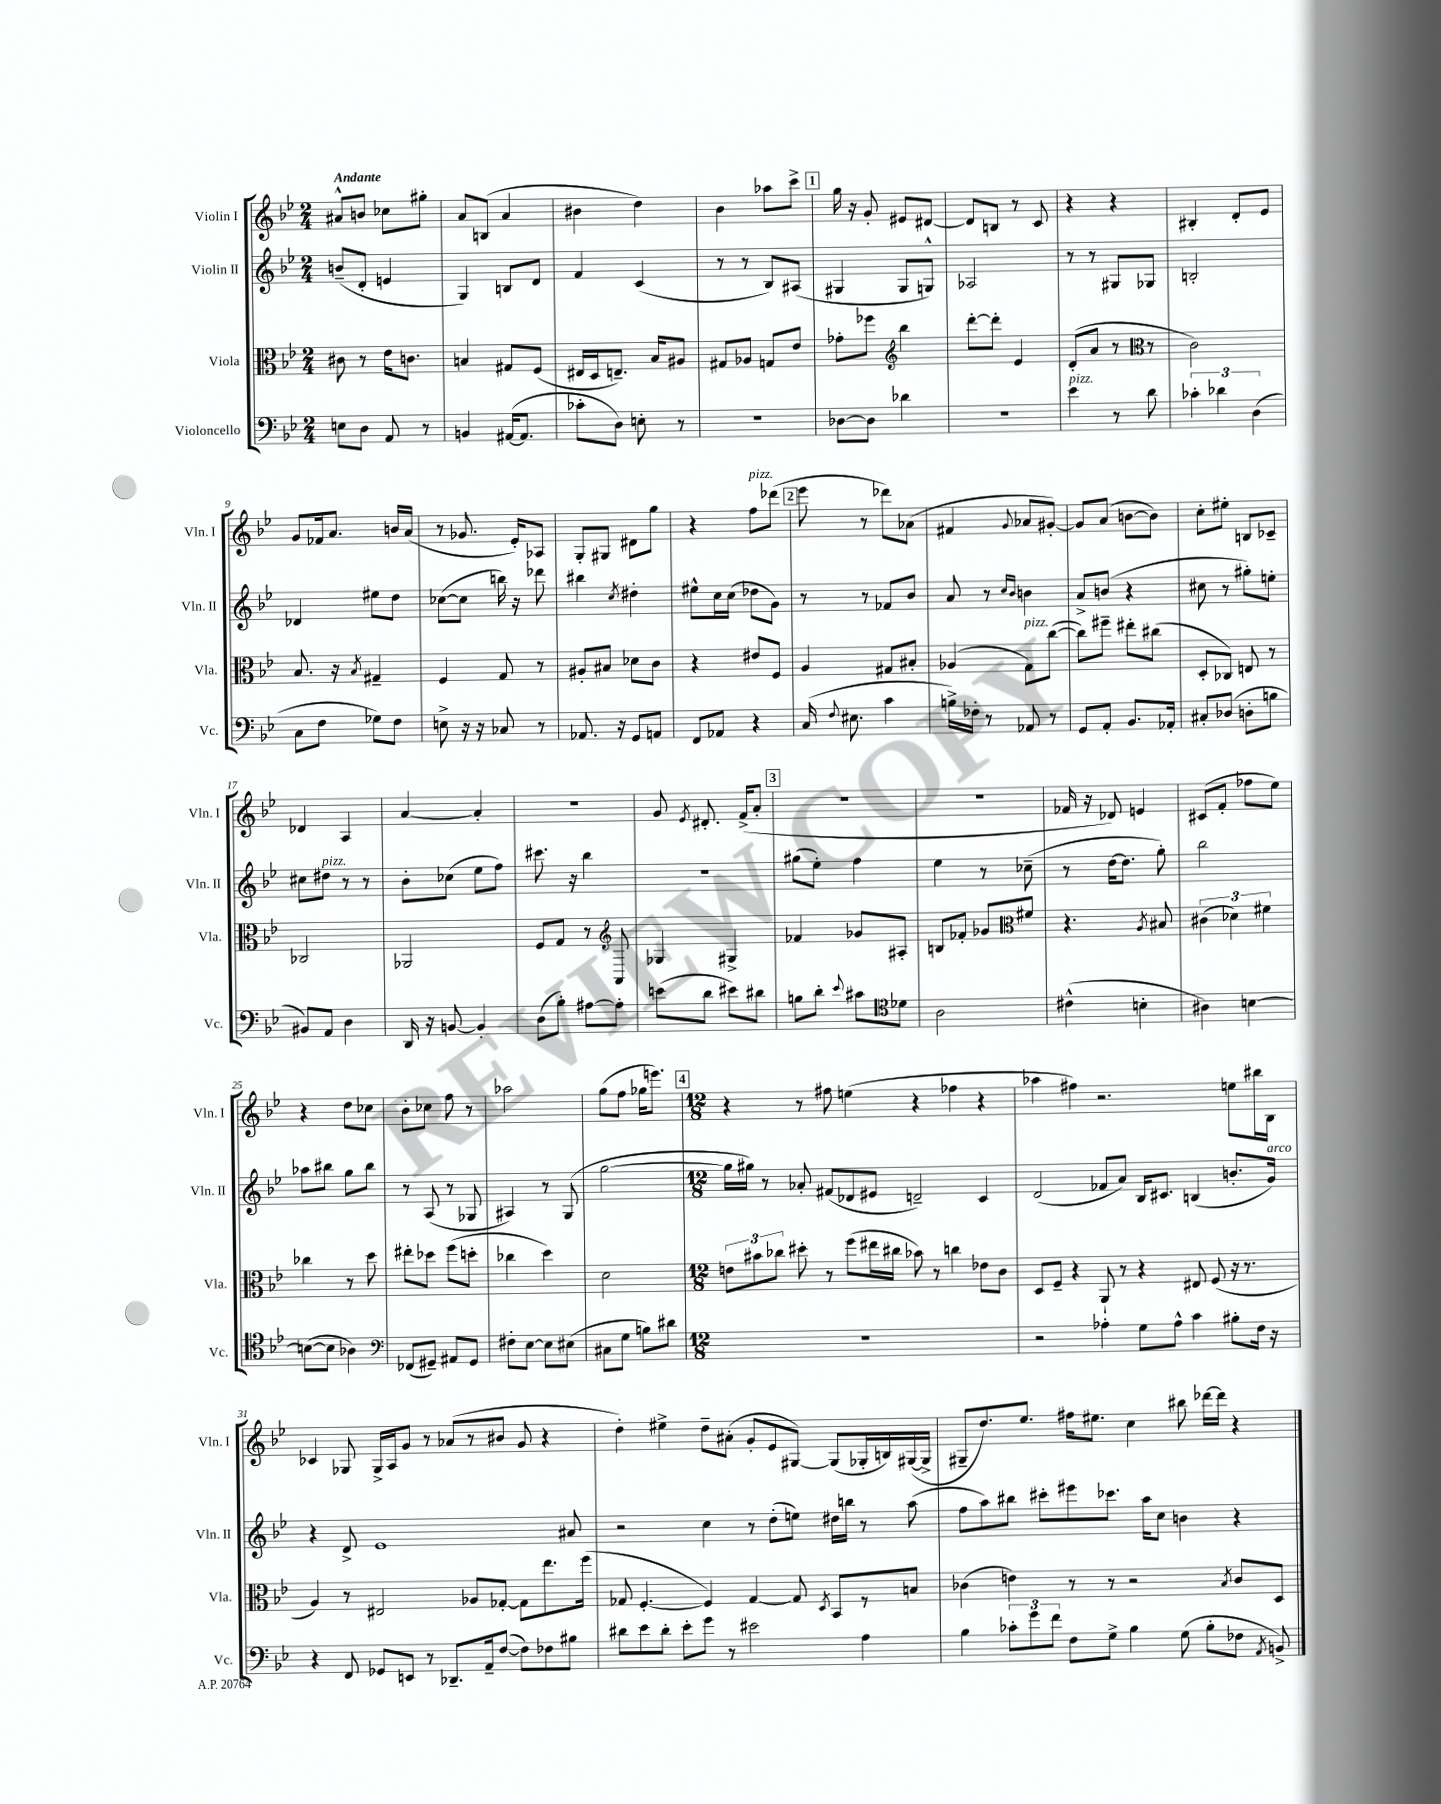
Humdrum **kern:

**kern	**kern	**kern	**kern
*part4	*part3	*part2	*part1
*staff4	*staff3	*staff2	*staff1
*I"Violoncello	*I"Viola	*I"Violin II	*I"Violin I
*I'Vc.	*I'Vla.	*I'Vln. II	*I'Vln. I
*clefF4	*clefC3	*clefG2	*clefG2
*k[b-e-]	*k[b-e-]	*k[b-e-]	*k[b-e-]
*M2/4	*M2/4	*M2/4	*M2/4
=1	=1	=1	=1
!	!	!	!LO:TX:a:B:t=Andante
8En\L	8c#X\	(8bn~/L	8a#X^^/L
8D\J	8r	8d'/J	8bn/J
8AA/	16e-\KL	4en/	8cc-X\L
.	8.cn\J	.	.
8r	.	.	8gg#X'\J
=2	=2	=2	=2
4BBn/	4Bn/	4G/)	8a/L
.	.	.	(8Bn/J
([16AA#X/KL	8G#X/L	8Bn/L	4a/
8.AA#/J]	.	.	.
.	(8F/J	8d/J	.
=3	=3	=3	=3
8c-X'\L	16E#X/LL	4f/	4b#X\
.	16D/J	.	.
8D\J)	8.En~/J)	.	.
8En'\	.	(4c/	4dd\)
.	16B-/KL	.	.
8r	8A#X/J	.	.
=4	=4	=4	=4
2r	8G#X/L	8r	4b-\
.	8A-X/J	8r	.
.	8Gn/L	8B-/L)	8aa-X\L
.	8e-/J	(8A#X/J	8ccc^\J
!!LO:REH:place=s1:t=1
=5	=5	=5	=5
[8D-X\L	8g-X'\L	4G#X/	16gg\
.	.	.	16r
8D-\J]	8ff-X\J	.	8g'/
*	*clefG2	*	*
4d-X\	4bb-\	8G#/L	8e#X/L
.	.	8Gn^^/J)	[8d#X/J
=6	=6	=6	=6
2r	[8ddd'\L	2A-X/	8d#/L]
.	8ddd'\J]	.	8Bn/J
.	4e-/	.	8r
.	.	.	8c/
=7	=7	=7	=7
!LO:TX:a:i:t=pizz.	!	!	!
4e-\	(8d'/L	8r	4r
.	8a/J	8r	.
8r	8r	8G#X/L	4r
8d\	8r	8G-X/J	.
=8	=8	=8	=8
*	*clefC3	*	*
6c-X'\	2c\)	2Bn'/	4B#X'/
6d-X\	.	.	.
.	.	.	8d'/L
(6D\	.	.	.
.	.	.	8e-/J
!!LO:LB:g=z
=9	=9	=9	=9
8C\L	8.B-/	4d-X/	8g/L
8F\J	.	.	16f-X/k
.	16r	.	8.a/J
.	8qB-/	.	.
8G-X\L)	4G#X~/	8ee#X\L	.
8F\J	.	8dd\J	16bn/LL
.	.	.	(16a/JJ
=10	=10	=10	=10
8En^\	4F/	([8cc-X\L	8r
16r	.	8cc-\J]	8.g-X/
16r	.	.	.
8C-X/	8G/	16bbn\)	.
.	.	16r	16e-'/KL)
8r	8r	8ddd-X\	8A-X/J
=11	=11	=11	=11
8.AA-X/	8A#X'/L	4bb#X\	8G'/L
.	8B#X/J	.	8G#X/J
16r	.	.	.
.	.	8qcc/	.
8GG/L	8d-X\L	4dd#X'\	8d#X\L
8AAn/J	8c\J	.	8gg\J
=12	=12	=12	=12
8FF/L	4r	8ee#X^^\L	4r
8AA-X/J	.	16cc\L	.
.	.	(16cc\JJ	.
!	!	!	!LO:TX:a:i:t=pizz.
4r	8e#X/L	8dd-X\L	8ff\L
.	8F/J	8g\J)	(8ddd-X\J
!!LO:REH:place=s1:t=2
=13	=13	=13	=13
(16C/	4A/	8r	8eee-\
8qqF/	.	.	.
8.E#X\	.	.	.
.	.	8r	8r
4c\	8G#X/L	8f-X/L	8ddd-X\L)
.	8B#X'/J	8b-/J	(8a-X\J
=14	=14	=14	=14
16Bn^\LL)	(4A-X/	8a/	4f#X/
16F-X'\JJ	.	.	.
8r	.	8r	.
.	.	16qqcc/LL	.
.	.	16qqb-/JJ	8qqg/
!	!LO:TX:a:i:t=pizz.	!	!
8AA-X/	8G\L)	4bn\	8a-X/L
8r	([8cc\J	.	[8g#X'/J)
=15	=15	=15	=15
8GG/L	8cc\L])	8a^/L	8g#/L]
8AA'/J	8ff#X~\J	(8bn/J	(8a/J
8.BB-/L	8ee#X'\L	4r	[8bn\L
.	(8cc#X\J	.	8b\J])
16AA-X'/Jk	.	.	.
=16	=16	=16	=16
8C#X'/L	8D'/L	8cc#X\	8cc'\L
(8D-X/J	8C-X/J)	8r	8ee#X'\J
8Dn'\L	8En/	8gg#X'\L)	8Bn/L
8Bn\J	8r	8een'\J	8c-X~/J
!!LO:LB:g=z
=17	=17	=17	=17
8BB#X/L)	2C-X/	8cc#X\L	4d-X/
!	!	!LO:TX:a:i:t=pizz.	!
8AA/J	.	8dd#X\J	.
4D\	.	8r	4A/
.	.	8r	.
=18	=18	=18	=18
16DD/	2AA-X/	8b-'\L	[4a/
16r	.	.	.
[8BBn/	.	(8cc-X\J	.
4BB'/]	.	8ee-\L	4a'/]
.	.	8ff\J)	.
=19	=19	=19	=19
(8D\L	8F/L	8.ccc#X\	2r
8B-'\J)	8G/J	.	.
.	.	16r	.
[8A#X\L	8r	4bb-\	.
8A#'\J]	8AA/	.	.
=20	=20	=20	=20
*	*clefG2	*	*
(8en\L	4G-X/	2r	8g/
.	.	.	8qe-/
8d\J	.	.	8.d#X'/
8e#X\L)	4G#X^/	.	.
.	.	.	(16f^/KL
8d#X\J	.	.	8a'/J
!!LO:REH:place=s1:t=3
=21	=21	=21	=21
8Bn\L	4f-X/	(8gg#X\L	2r
8d'\J	.	8ee-'\J)	.
8qqe-/	.	.	.
8c#X\L	8g-X/L	4ff\	.
8d-X\J	8A#X'/J	.	.
=22	=22	=22	=22
*clefC4	*	*	*
2A\	8Bn/L	4ee-\	2r
.	8f-X'/J	.	.
.	8g-X/L	8r	.
.	8f#X/J	(8cc-X~\	.
=23	=23	=23	=23
*	*clefC3	*	*
(4c#X^^\	4.r	8r	16f-X/
.	.	.	16r
.	.	[16dd\KL	8d-X/)
.	.	8.dd\J]	.
4Bn'\	.	.	4en/
.	8qA/	.	.
.	8B#X/	8gg'\)	.
=24	=24	=24	=24
4A#X\)	(6c#X\	2bb-\	(8c#X/L
.	.	.	8f'/J
.	6d-X\)	.	.
[4Bn\	.	.	8ff-X\L
.	6f#X\	.	.
.	.	.	8ee-\J)
!!LO:LB:g=z
=25	=25	=25	=25
(8Bn\L_	4cc-X\	8aa-X\L	4r
8B\J]	.	8bb#X\J	.
4A-X\)	8r	8gg\L	8dd\L
.	8dd\	8bb#\J	8cc-X\J
=26	=26	=26	=26
*clefF4	*	*	*
(8FF-X/L	8ee#X'\L	8r	8b-'\L
8GG#X~/J)	8dd-X\J	(8A/	8cc-X\J
8AA#X/L	(8ff\L	8r	8ff\
8GG#/J	8ddn'\J	8G-X/	8r
=27	=27	=27	=27
8F#X'\L	4cc-X\	4A#X/)	2aa-X\
[8E-\J	.	.	.
8E-\L]	4dd\)	8r	.
(8E#X\J	.	(8G/	.
=28	=28	=28	=28
8C#X\L	2d\	[2gg\	(8gg\L
8G\J	.	.	8ff\J
8Bn\L)	.	.	16gg-X\KL
.	.	.	8.eeen\J)
8d#X\J	.	.	.
!!LO:REH:place=s1:t=4
=29	=29	=29	=29
*M12/8	*M12/8	*M12/8	*M12/8
1.r	12en\L	16gg\LL]	4r
.	.	16gg#X\JJ)	.
.	12b#X\	.	.
.	.	8r	.
.	12cc-X\J	.	.
.	8dd#X'\	8a-X'/	8r
.	8r	(8f#X/L	8ff#X\
.	(8ff\L	8d-X/	(4een\
.	16ee#X\L	8e#X/J	.
.	16cc#X\JJ	.	.
.	8b-X\)	2dn~/)	4r
.	8r	.	.
.	4ccn\	.	4ff-X\
.	8e-X\L	4c/	4r
.	8c\J	.	.
=30	=30	=30	=30
2r	8D/L	(2d/	4aa-X\
.	8F~/J	.	.
.	4r	.	4ff#X\)
4A-X'\	8AA`/	8f-X/L	2.r
.	8r	8a/J)	.
8G\L	4r	16B-/KL	.
.	.	8.c#X/J	.
8A-^^\J	.	.	.
4c\	8E#X/	(4Bn/	.
.	(8F/	.	.
8B#X'\L	16r	8.bn'/L	8een\L
.	8.r	.	.
16F\Jk	.	.	16bb#X\L
!	!	!LO:TX:a:i:t=arco	!
16r	.	16g/Jk)	16B-\JJ
!!LO:LB:g=z
=31	=31	=31	=31
4r	4A/)	4r	4c-X/
8FF/	8r	8d^/	8G-X/
8GG-X/L	2E#X/	1e-	16G-^/LL
.	.	.	16A/J
8EEn/J	.	.	8g/J
8r	.	.	8r
8.DD-X~/L	.	.	(8a-X/L
.	8A-X/L	.	8r
16AA~/k	.	.	.
([8F/J	[8G-X'/J	.	8b#X/J
8F\L])	8G-\L]	.	8g/
8F-X\	8.ee-\	.	4r
8B#X\J	.	8a#X/	.
.	(16ff\Jk	.	.
=32	=32	=32	=32
8d#X\L	8G-X/	2r	4dd'\)
8e-\	[4.F'/	.	.
8d#'\J	.	.	4ee#X^\
8e-'\L	.	.	.
8g\J	4F/])	4cc\	8dd~\L
8r	.	.	(8a#X'\J
2e#X\	[4G-/	8r	8g'/L
.	.	(8dd'\L	8e-/
.	8G-/]	8een\J)	[8G#X/J)
.	8qD/	.	.
.	8BB-/L	16dd#X\LL	(8G#/L]
.	.	16bbn\JJ	.
4A\	8r	8r	16G-X'/L
.	.	.	16Bn/)
.	8Bn/J	(8aa\	([16G#X/
.	.	.	16G#^/JJ]
=33	=33	=33	=33
4B-\	(4c-X\	8ff\L	8G#X~/L
.	.	8aa\)	8.dd/)
12c-X'\L	4en\)	8bb#X\J	.
.	.	.	8.ee-/J
12g\	.	.	.
.	.	8ccc#X'\L	.
12f\J	.	.	.
8F\L	8r	8eee#X\	16ff#X\KL
.	.	.	8.ee#X\J
8G^\J	8r	8.ccc-X\J	.
4B-\	2r	.	4cc\
.	.	16aa\KL	.
.	.	8cc\J	.
(8G\	.	4bn\	8bb#X\
8B-'\L	.	.	[16ddd-X\LL
.	.	.	16ddd-\JJ]
.	8qB-/	.	.
8F-X\J	8c-/L	4r	4r
8qAA/	.	.	.
8BBn^/)	8D/J	.	.
==	==	==	==
*-	*-	*-	*-
